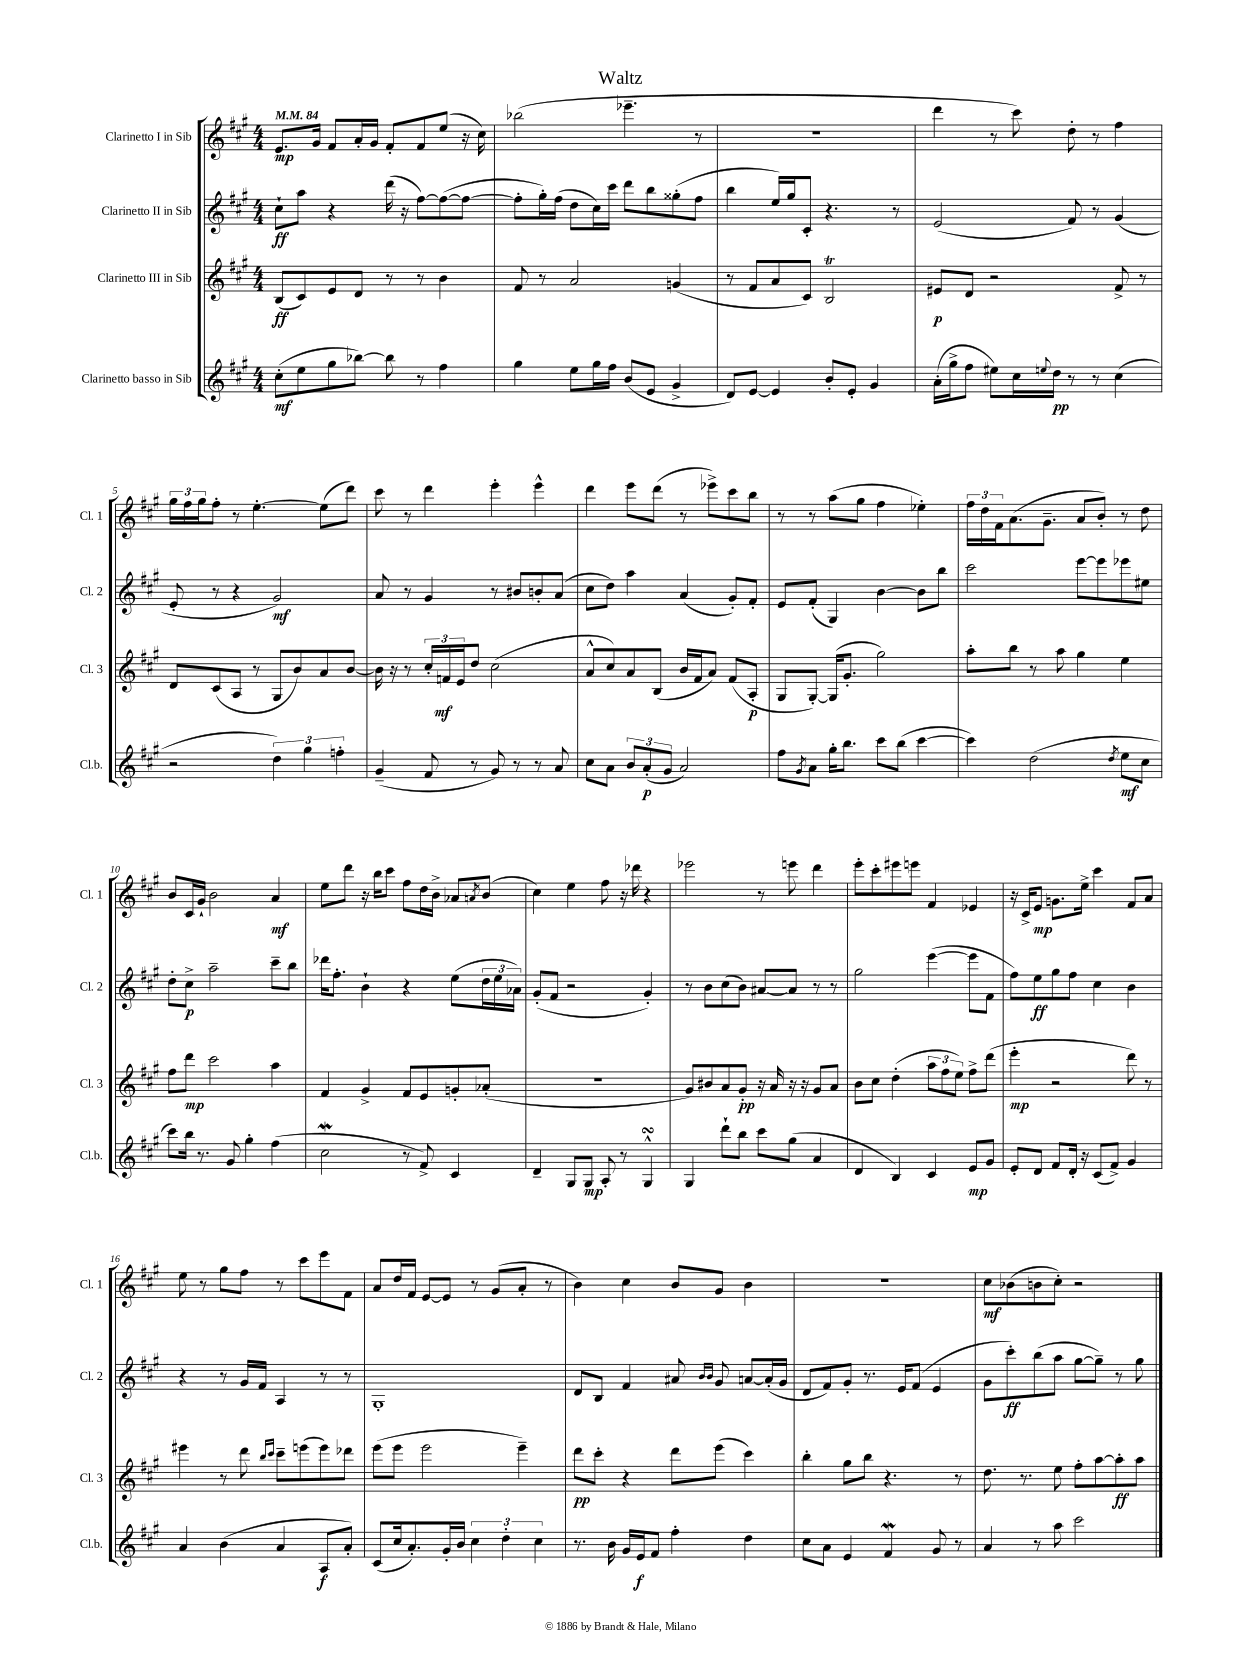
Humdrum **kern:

**kern	**kern	**kern	**kern
*staff4	*staff3	*staff2	*staff1
*clefG2	*clefG2	*clefG2	*clefG2
*k[f#c#g#]	*k[f#c#g#]	*k[f#c#g#]	*k[f#c#g#]
*M4/4	*M4/4	*M4/4	*M4/4
*MM84	*MM84	*MM84	*MM84
(8cc#'	(8B	8cc#`	8.e
8ee	8c#)	8aa	.
.	.	.	16g#
8gg#	8e	4r	8f#
[8bb-)	8d	.	16a'
.	.	.	16g#
8bb-]	8r	(16ddd	8f#'
.	.	16r	.
8r	8r	[8ff#)	8f#
4ff#	4b	(8ff#_	(8ee
.	.	8ff#_	16r
.	.	.	16cc#)
=	=	=	=
4gg#	8f#	8ff#']	(2bb-
.	8r	16gg#')	.
.	.	(16ff#	.
8ee	2a	8dd	.
16gg#	.	16cc#)	.
16ff#	.	16ccc#	.
(8b	.	8ddd	4.eee-~
8e	.	8bb	.
4g#^	(4g	(8gg##'	.
.	.	8ff#	8r
=	=	=	=
8d)	8r	4bb	1r
[8e	8f#	.	.
4e]	8a	16ee)	.
.	.	16gg#	.
.	8c#)	8c#'	.
8b'	2B	4.r	.
8e'	.	.	.
4g#	.	.	.
.	.	8r	.
=	=	=	=
(16a'	8e#	(2e	4ddd
16gg#^	.	.	.
8ff#	8d	.	.
8ee#)	2r	.	8r
16cc#	.	.	8ccc#)
8qqee	.	.	.
16dd	.	.	.
8r	.	8f#)	8dd'
8r	.	8r	8r
(4cc#	8f#^	(4g#	4ff#
.	8r	.	.
=	=	=	=
2r	8d	8e'	24gg#
.	.	.	24ff#
.	.	.	24gg#
.	(8c#	8r	8ff#'
.	8A	4r	8r
.	8r	.	[4.ee'
6dd)	8G#	2g#)	.
.	8b)	.	.
6gg#	.	.	.
.	8a	.	(8ee]
6ff'	.	.	.
.	[8b	.	8ddd)
=	=	=	=
(4g#~	16b]	8a	8ccc#
.	16r	.	.
.	8r	8r	8r
8f#	24cc#'	4g#	4ddd
.	24f	.	.
.	24e	.	.
8r	8dd	.	.
8g#)	(2cc#	8r	4eee'
8r	.	8b#	.
8r	.	8b'	4eee^^
8a	.	(8a	.
=	=	=	=
8cc#	8a^^	8cc#	4ddd
8a	8cc#)	8dd)	.
12b	8a	4aa	8eee
(12a'	.	.	.
.	(8B	.	(8ddd
12g#	.	.	.
2a)	16b	(4a	8r
.	16f#	.	.
.	8a)	.	8eee-^)
.	(8f#	8g#')	8ccc#
.	8A'	8f#'	8bb
=	=	=	=
8ff#	8G#	8e	8r
8qg#	.	.	.
8a	[8G#')	(8f#'	8r
16gg#'	(16G#]	4G#)	(8aa
8.bb	8.g#'	.	.
.	.	.	8gg#
8ccc#	2gg#)	[4b	4ff#
(8bb	.	.	.
[4ccc#	.	8b]	4ee-')
.	.	8bb	.
=	=	=	=
4ccc#])	8aa'	2ccc#	24ff#
.	.	.	24dd
.	.	.	24f#
.	8bb	.	(8.a
(2dd	8r	.	.
.	.	.	8.g#~
.	8aa	.	.
.	4gg#	[8eee	8a
.	.	8eee]	8b')
8qdd	.	.	.
8ee	4ee	8eee-	8r
8cc#	.	8ee#	8dd
=	=	=	=
8ccc#)	8ff#	8dd'	8b
16bb	8ddd	8cc#^	16c#
8.r	.	.	16g#`
.	2ccc#	2aa~	2b
8g#	.	.	.
4gg#'	.	.	.
(4ff#	4aa	8ccc#~	4a
.	.	8bb	.
=	=	=	=
2cc#	4f#	16ddd-	8ee
.	.	8.ff#'	.
.	.	.	8ddd
.	4g#^	4b`	16r
.	.	.	16bb
.	.	.	8ccc#
8r	8f#	4r	8ff#
8f#^)	8e	.	16dd
.	.	.	16b^
4c#	8g'	(8ee	8a-
.	.	.	8qa
.	(8a-'	24dd	(8b
.	.	24ee	.
.	.	24a-)	.
=	=	=	=
4d~	1r	(8g#'	4cc#)
.	.	8f#	.
8G#	.	2r	4ee
8G#	.	.	.
8A'	.	.	8ff#
8r	.	.	16r
.	.	.	16ddd-
4G#^^	.	4g#')	4r
=	=	=	=
4G#	8g#)	8r	2eee-
.	8b#	8b	.
8ddd`	8a	(8cc#	.
8bb	8g#'	8b)	.
8ccc#	16r	[8a#	8r
.	16a	.	.
(8gg#	16r	8a#]	8eee
.	16r	.	.
4a	8g#	8r	4ddd
.	8a	8r	.
=	=	=	=
4d	8b	2gg#	8eee'
.	8cc#	.	8ccc#'
4B)	(4dd'	.	8eee#
.	.	.	8eee
4c#	12aa	([4eee	4f#
.	12ff#	.	.
.	12ee)	.	.
8e	8ff#^	8eee]	4e-
8g#	(8ddd	8f#	.
=	=	=	=
8e'	4eee'	8ff#)	16r
.	.	.	16c#^
8d	.	8ee	8e
8f#	2r	8gg#	8.g
16d'	.	8ff#	.
16r	.	.	16ee^
(8c#	.	4cc#	4ccc#
8f#^)	.	.	.
4g#	8ddd)	4b	8f#
.	8r	.	8a
=	=	=	=
4a	4eee#	4r	8ee
.	.	.	8r
(4b	8r	8r	8gg#
.	8ddd	16g#	8ff#
.	.	16f#	.
.	16qqbb	.	.
.	16qqccc#	.	.
4a	8ccc#~	4A	8r
.	(8eee	.	8ccc#
8A	8eee)	8r	8eee
8a')	8ddd-	8r	8f#
=	=	=	=
(8c#	(8eee	1G#'	8a
16cc#	8eee	.	16dd
8.a')	.	.	16f#
.	2eee	.	[8e
16g#'	.	.	8e]
16b	.	.	.
6cc#	.	.	8r
.	.	.	(8g#
6dd'	.	.	.
.	4eee~)	.	8a'
6cc#	.	.	.
.	.	.	8r
=	=	=	=
8.r	8ddd	8d	4b)
.	8ccc#'	8B	.
16b	.	.	.
16g#	4r	4f#	4cc#
16e	.	.	.
8f#	.	.	.
4ff#'	8ddd	8a#	8b
.	.	16qqb	.
.	.	16qqb	.
.	(8eee	8g#	8g#
4dd	4ccc#)	[8a	4b
.	.	(16a']	.
.	.	16g#	.
=	=	=	=
8cc#	4bb'	8d	1r
8a	.	8f#)	.
4e	8gg#	8g#'	.
.	8bb	8.r	.
4f#	4.r	.	.
.	.	16e	.
.	.	(8f#	.
8g#	.	4e	.
8r	8r	.	.
=	=	=	=
4a	8.dd	8g#	8cc#
.	.	8ccc#')	(8b-
.	8.r	.	.
8r	.	(8bb	8b
8aa	8ee	8aa	8cc#')
2ccc#	8ff#'	[8gg#	2r
.	[8aa	8gg#~])	.
.	8aa']	8r	.
.	8aa	8gg#	.
==	==	==	==
*-	*-	*-	*-
